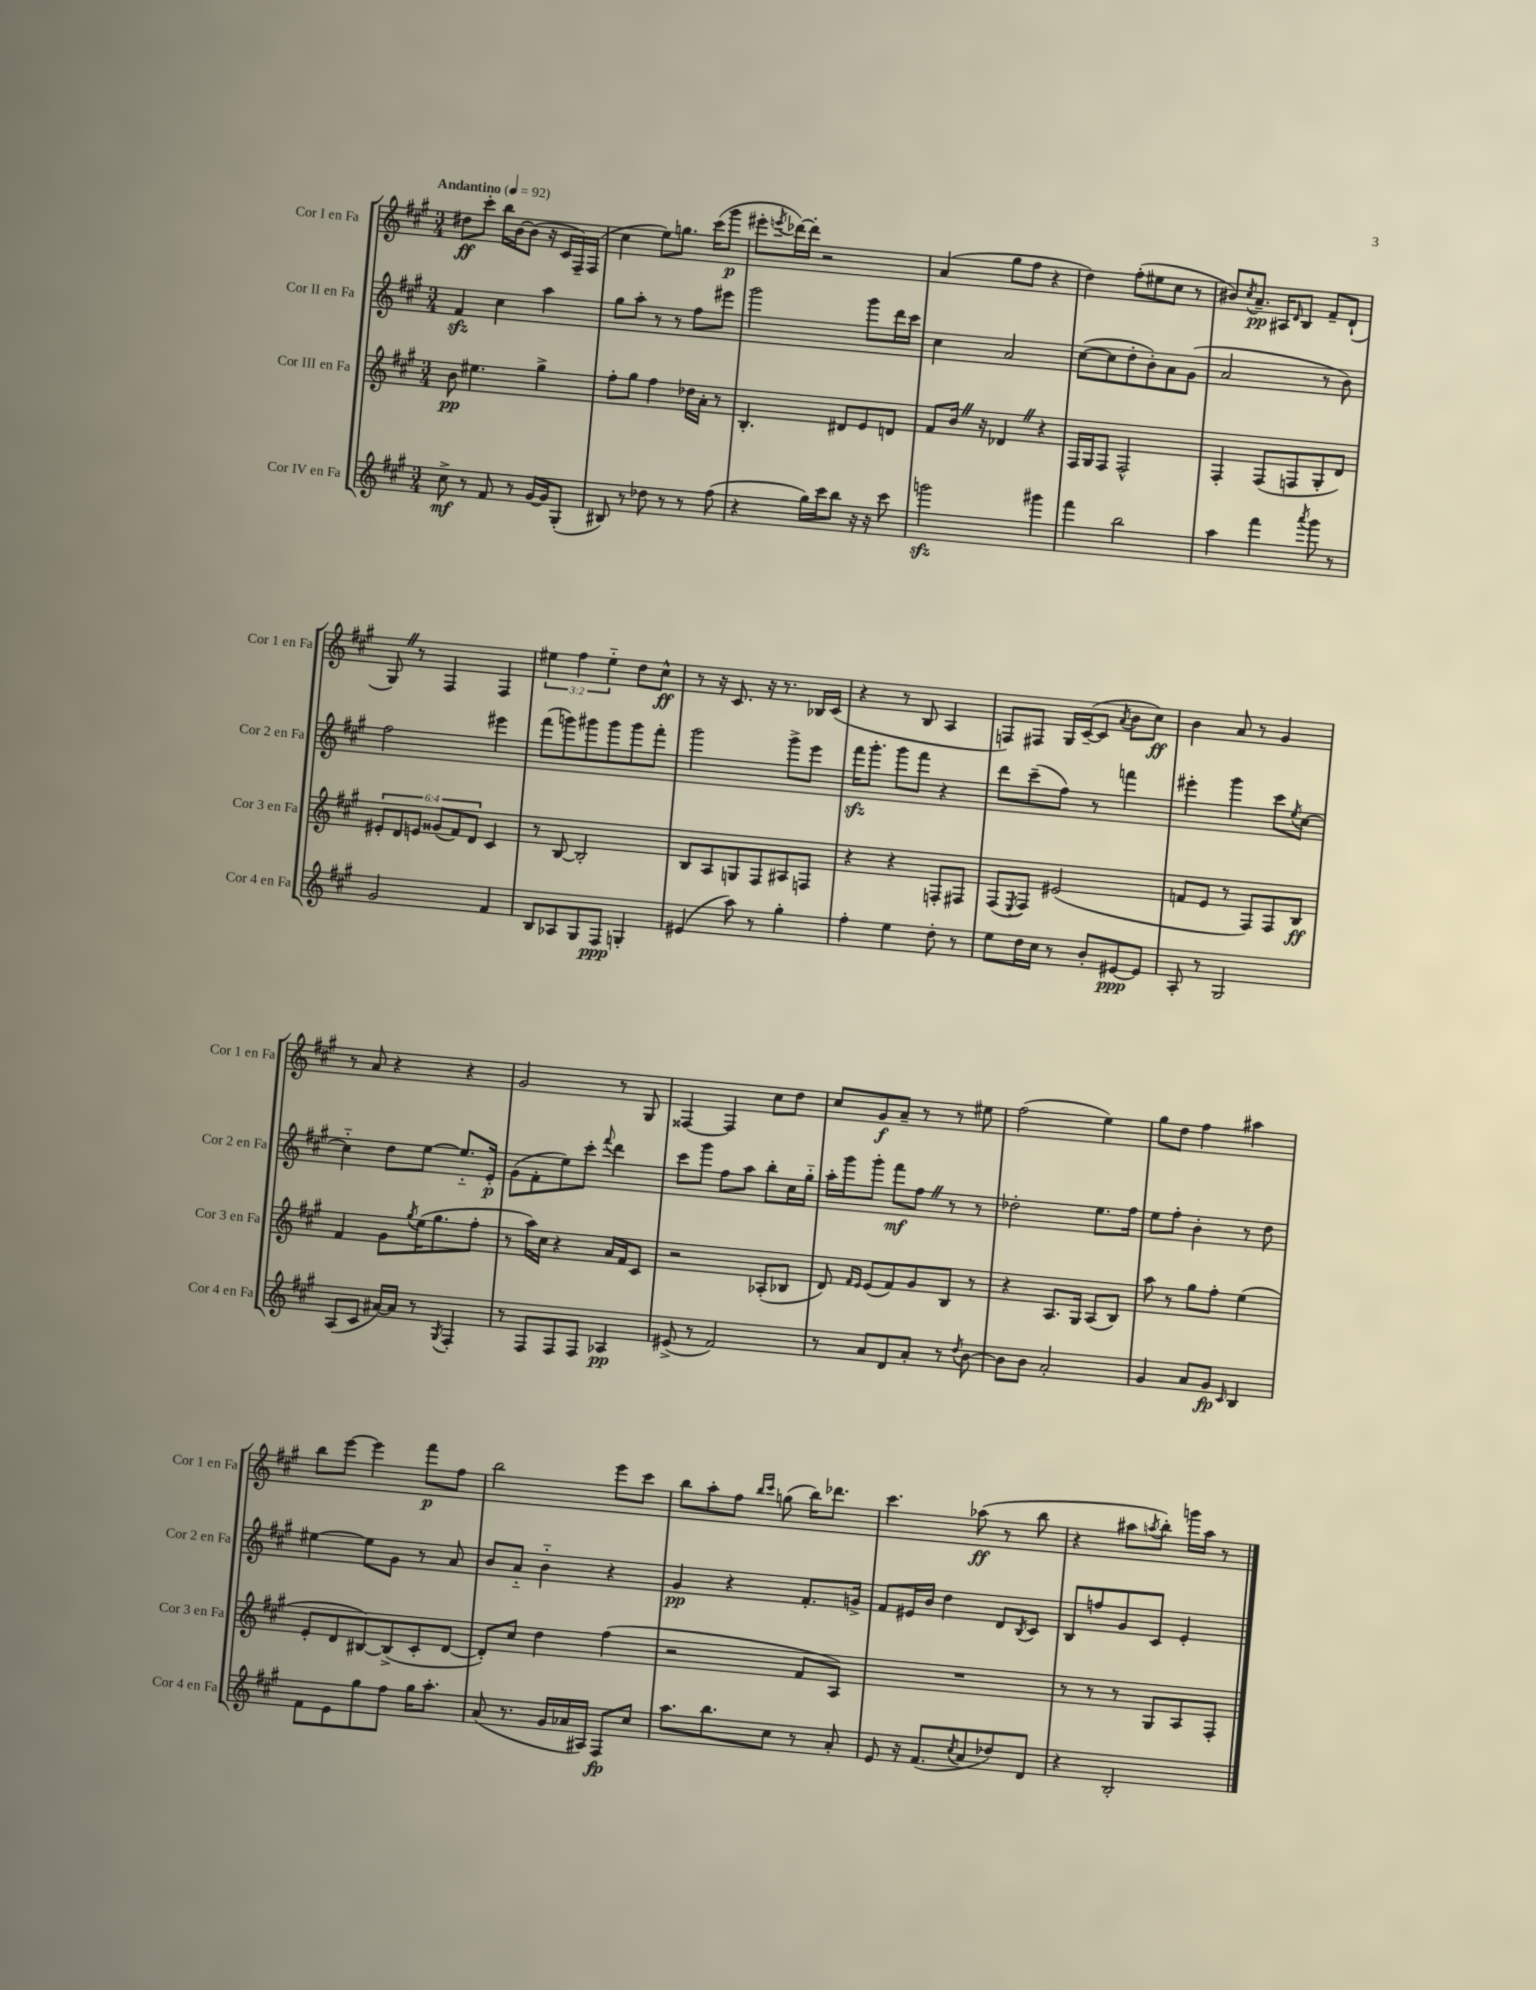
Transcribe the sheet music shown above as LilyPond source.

<<
\new StaffGroup <<
\new Staff = "s0" \with { instrumentName = "Cor I en Fa" shortInstrumentName = "Cor 1 en Fa" } {
    \clef treble \key a \major \numericTimeSignature \time 3/4 \override Staff.TupletNumber.text = #tuplet-number::calc-fraction-text \tempo "Andantino" 4 = 92
    dis''8\ff cis'''8-. b''16 b'16~ b'8( r16 cis'16 fis16--) fis16( |
    cis''4 e''8) g''8. cis'''16( gis'''8\p |
    eis'''8-. \acciaccatura { e'''8 } des'''16~) des'''16-. r2 |
    a'4( gis''8 fis''8 r4 |
    d''4) fis''8-.( eis''8 cis''8 r8 |
    bis'8) \acciaccatura { cis''8 } a'8.--\pp ais16 \grace { d'16 } b8 fis'8-- d'8-!( |
    gis8) \once \override BreathingSign.text = \markup { \musicglyph "scripts.caesura.straight" } \breathe r8 fis4 fis4 |
    \tuplet 3/2 { eis''4 fis''4 eis''4-_ } d''8 cis''8-^\ff |
    r8 r16 cis'8. r16 r8. bes16 cis'16( |
    r4 r8 b8 a4 |
    f8) fis8 gis16 cis'16~--( cis'8 \acciaccatura { a'8 } b'8 cis''8\ff) |
    b'4 a'8 r8 gis'4 |
    r8 a'8 r4 r4 |
    gis'2 r8 gis8 |
    fisis4~ fisis4 cis''8 d''8 |
    cis''8 gis'8\f a'8-- r8 r8 eis''8 |
    fis''2( e''4) |
    gis''8 d''8 fis''4 ais''4 |
    b''8 e'''8~ e'''4 fis'''8\p fis''8 |
    b''2 e'''8 cis'''8 |
    b''8 a''8-. fis''8 \grace { b''16 cis'''16 } g''8( b''16) des'''8. |
    cis'''4. aes''8\ff( r8 b''8 |
    r4 ais''8 \acciaccatura { a''8 } b''8-.) g'''16 a''16 r8 \bar "|." |
}
\new Staff = "s1" \with { instrumentName = "Cor II en Fa" shortInstrumentName = "Cor 2 en Fa" } {
    \clef treble \key a \major \numericTimeSignature \time 3/4
    fis'4\sfz cis''4 a''4 |
    gis''8 a''8-. r8 r8 fis''8 eis'''8 |
    gis'''2 gis'''8 d'''16 cis'''16 |
    cis''4 a'2 |
    cis''8~( cis''8 d''8-. b'8-.) a'8 gis'8( |
    a'2 r8 b'8) |
    fis''2 eis'''4 |
    fis'''8( g'''8) gis'''8 gis'''8 gis'''8 fis'''8-. |
    gis'''2 gis'''8-> e'''8 |
    fis'''16\sfz gis'''8.-. gis'''8 fis'''8 r4 |
    d'''8 cis'''8--( fis''8) r8 f'''4 |
    eis'''4-. gis'''4 cis'''8 \acciaccatura { e''8 } cis''8~ |
    cis''4-_ d''8 e''8~ e''8.-_ e'16-.\p |
    gis'8( fis'8-. e''8) cis'''8-. \appoggiatura { fis'''8 } d'''4 |
    cis'''8 gis'''8 fis''8 a''8 b''8-. cis''16 gis''16-_ |
    a''16-. gis'''16 gis'''8-. fis'''8\mf fis''8 \once \override BreathingSign.text = \markup { \musicglyph "scripts.caesura.straight" } \breathe r8 r8 |
    des''2-. e''8. fis''16 |
    e''8 fis''8-. b'4-. r8 d''8 |
    eis''4~ eis''8 gis'8 r8 a'8 |
    b'8 a'8-_ b'4-_ r4 |
    gis'4\pp r4 fis'8.-. g'16-> |
    fis'8 eis'16 b'16 d''4 d'8 \acciaccatura { b8 } cis'8 |
    b8 f''8 gis'8 cis'8 e'4-. \bar "|." |
}
\new Staff = "s2" \with { instrumentName = "Cor III en Fa" shortInstrumentName = "Cor 3 en Fa" } {
    \clef treble \key a \major \numericTimeSignature \time 3/4 \override Staff.TupletNumber.text = #tuplet-number::calc-fraction-text
    b'8\pp eis''4. gis''4-> |
    fis''8-. gis''8 fis''4 des''16 a'16-. r8 |
    b4.-. dis'8 e'8 d'8 |
    fis'8 b'16 \once \override BreathingSign.text = \markup { \musicglyph "scripts.caesura.straight" } \breathe r16 des'4 \once \override BreathingSign.text = \markup { \musicglyph "scripts.caesura.straight" } \breathe r4 |
    fis16 gis16 fis8 fis2-^ |
    fis4-. fis8( f8 gis8-. d'8) |
    \tuplet 6/4 { eis'8-. d'8 e'8 gisis'8( fis'8) d'8 } cis'4 |
    r8 b8~ b2-. |
    b8 a8 g8 fis8 ais8 f8 |
    r4 r4 f8-. fis8 |
    fis8( \acciaccatura { e8 } fis8) eis'2( |
    f'8 e'8 r8 fis8) fis8 b8\ff |
    fis'4 gis'8 \acciaccatura { gis''8 } e''16( gis''8. fis''8-. |
    r8 a''16) cis''16 r4 a'16 fis'16 cis'8 |
    r2 aes8-.( bes8 |
    d'8) \grace { fis'16 e'16 } e'8( fis'8) gis'8 b8 r8 |
    r4 a8. gis16 a8( b8) |
    a''8 r8 gis''8 fis''8-. e''4( |
    e'8-. d'8 bis8~) bis8->( cis'8-. d'8~ |
    d'8-.) cis''8 d''4 fis''4( |
    r2 fis'8 a8) |
    R2. |
    r8 r8 r8 gis8 a8 fis8-. \bar "|." |
}
\new Staff = "s3" \with { instrumentName = "Cor IV en Fa" shortInstrumentName = "Cor 4 en Fa" } {
    \clef treble \key a \major \numericTimeSignature \time 3/4
    cis''8->\mf r8 fis'8 r8 gis'16~ gis'16 gis8-.( |
    bis8) r8 des''8 r8 r8 fis''8( |
    r4 gis''16) cis'''16 b''8 r16 r16 cis'''8 |
    g'''2\sfz gis'''4 |
    fis'''4 b''2 |
    a''4 fis'''4 \acciaccatura { a'''8 } gis'''8 r8 |
    gis'2 fis'4 |
    b8 aes8 gis8 fis8\ppp g4-. |
    eis'4( a''8) r8 gis''4-. |
    fis''4-. e''4 d''8-. r8 |
    e''8 d''16 cis''16 r8 b'8-. eis'8~\ppp eis'8 |
    a8-. r8 gis2 |
    a8( cis'8 ais'16~) ais'16 r8 \acciaccatura { gis8 } fis4-. |
    r8 fis8 fis8 fis8 aes4\pp |
    eis'8->( r8 fis'2) |
    r8 a'8 d'8 a'8-. r8 \acciaccatura { d''8 } b'8~ |
    b'8 b'8 a'2-. |
    gis'4 a'8 gis'8\fp \grace { cis'16 } b4 |
    fis'8 e'8 gis''8 fis''8 gis''16 a''8.-. |
    a'8( r8. gis'16 aes'16 ais16) fis8\fp cis''8 |
    a''8. b''8. cis''8 r8 a'8-. |
    e'8 r16 fis'8.( \acciaccatura { cis''8 } a'8 des''8) d'8 |
    r4 b2-. \bar "|." |
}
>>
>>
\layout { \context { \Score \remove "Bar_number_engraver" } }
